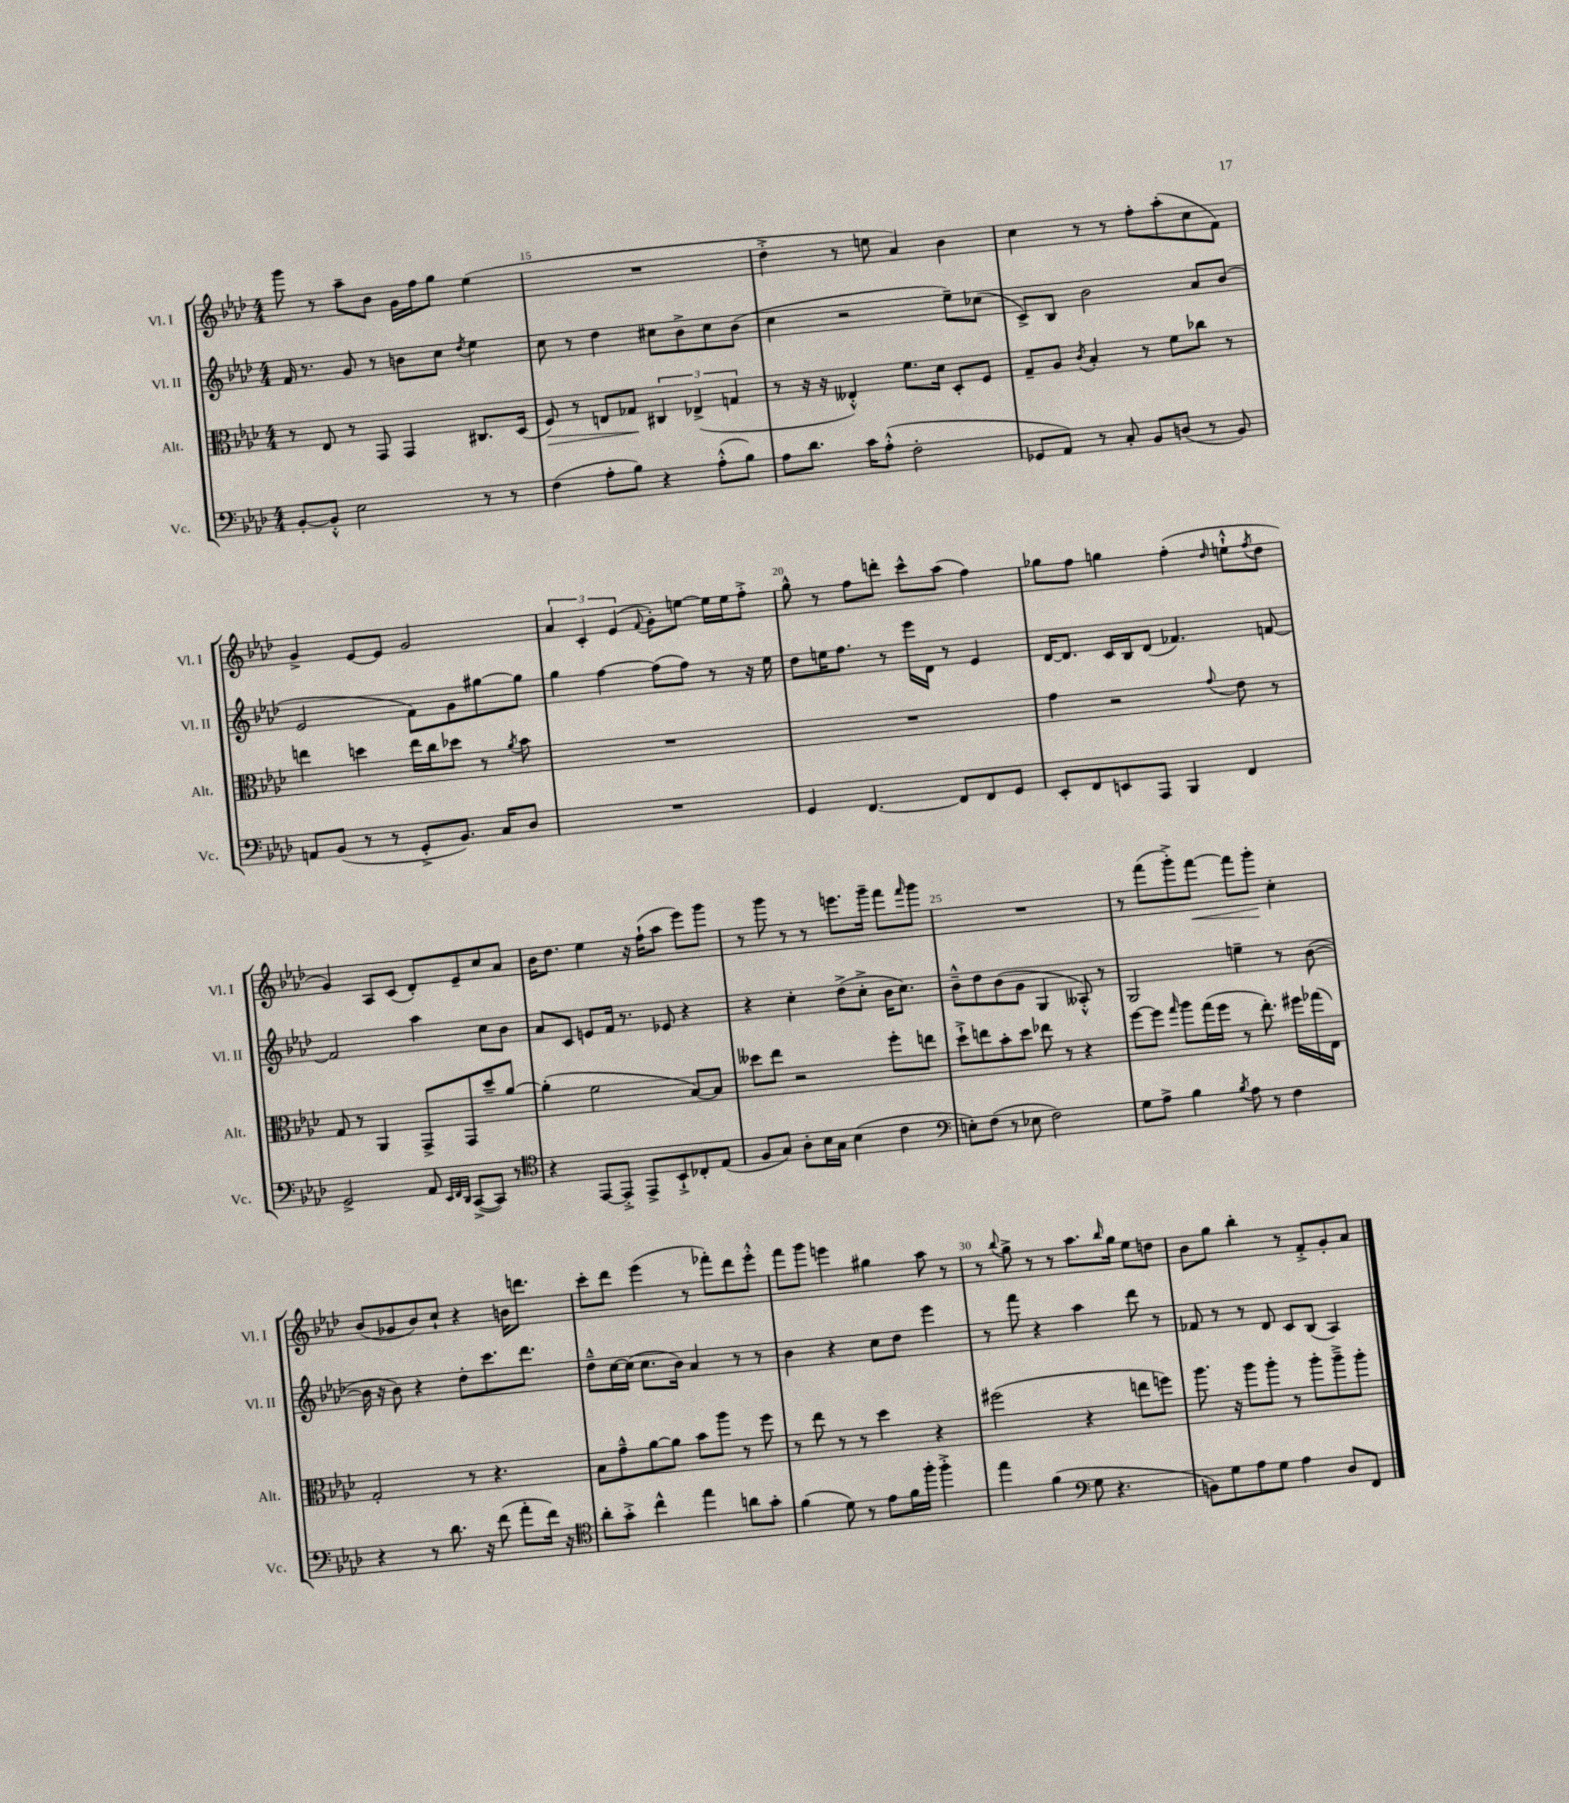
<<
\new StaffGroup <<
\new Staff = "s0" \with { instrumentName = "Vl. I" shortInstrumentName = "Vl. I" } {
    \clef treble \key aes \major \numericTimeSignature \time 4/4
    g'''8 r8 aes''8-- bes'8 g'16 f''16 g''8 ees''4( |
    R1 |
    des''4-.-> r8 e''8 aes'4) bes'4 |
    c''4 r8 r8 f''8-. aes''8-.( c''8 f'8) |
    g'4-> ees'8~ ees'8 g'2 |
    \tuplet 3/2 { aes'4 c'4-. ees'4( } \appoggiatura { f'8 } g'8-.) e''8~ e''16 e''16 f''8-.-> |
    g''8-^ r8 f''8 d'''8-. c'''8-^ aes''8( f''4) |
    ges''8 f''8 g''4 f''4-.( \grace { des''16 } e''8-!-^ \acciaccatura { f''8 } des''8 |
    g'4) aes8 c'8( des'8-.) ees'8-- c''8 aes'8 |
    bes'16 des''8. ees''4 r16 f''16-!( aes''8 ees'''8) g'''8 |
    r8 g'''8 r8 r8 e'''8. g'''16-- f'''8 \grace { f'''16 } g'''8 |
    R1 |
    r8 f'''8( g'''8-.->) f'''8~\< f'''8 g'''8-.\! c''4-. |
    bes'8( ges'8 bes'8) c''8-! r4 b'16 d'''8. |
    c'''8-. des'''8 ees'''4( r8 fes'''8-.) des'''8 ees'''8-.-^ |
    f'''8 g'''8 e'''4 gis''4 aes''8 r8 |
    r8 \appoggiatura { bes''8 } g''8-> r8 r8 aes''8. \grace { bes''16 } g''16 ees''8 d''8 |
    bes'8 g''8 bes''4-. r8 f'8-.-> g'8-. aes'8 \bar "|." |
}
\new Staff = "s1" \with { instrumentName = "Vl. II" shortInstrumentName = "Vl. II" } {
    \clef treble \key aes \major \numericTimeSignature \time 4/4
    f'16 r8. g'8 r8 b'8 c''8 \acciaccatura { des''8 } ees''4 |
    c''8 r8 des''4 cis''8 bes'8-> cis''8 bes'8( |
    c''4 r2 ees''8--) ces''8( |
    c'8->) bes8 bes'2 aes'8 bes'8( |
    ees'2 f'8) g'8 gis''8~ gis''8 |
    g''4 f''4~ f''8( f''8) r8 r16 ees''16 |
    des''8 e''16 f''8. r8 ees'''16 des'16 r8 ees'4 |
    des'16~ des'8. c'16 bes16 des'8( fes'4.) f'8~ |
    f'2 aes''4 c''8 bes'8 |
    aes'8 c'8 e'8 f'16 r8. ees'8 r4 |
    r4 c''4-. des''8->( c''8-.-> bes'16 c''8.) |
    bes'8---^ des''8 bes'8( g'8 g4 aeses8-.-^) r8 |
    g2 e''4-- r8 bes'8~( |
    bes'16 r16 bes'8) r4 des''8-. c'''8. des'''8. |
    des''8---^ c''16~ c''16( c''8. bes'16) aes'4 r8 r8 |
    bes'4 r4 c''8 des''8 ees'''4 |
    r8 f'''8 r4 aes''4 des'''8 r8 |
    fes'8 r8 r8 des'8 c'8 bes8( aes4) \bar "|." |
}
\new Staff = "s2" \with { instrumentName = "Alt." shortInstrumentName = "Alt." } {
    \clef alto \key aes \major \numericTimeSignature \time 4/4
    r8 ees8 r8 g,8 g,4 cis8. des16( |
    f8\>) r8 e8 ges8\! \tuplet 3/2 { cis4 ees4->( g4 } |
    r8 r16 r16 eeses4-.-^) f'8. des'16 des8-. f8 |
    g8-- aes8 \acciaccatura { c'8 } bes4-. r8 f'8 ces''8 r8 |
    e''4 d''4 e''16 c''16 des''8 r8 \acciaccatura { aes'8 } bes'8 |
    R1 |
    R1 |
    g'4 r2 \appoggiatura { g'8 } ees'8 r8 |
    g8 r8 aes,4 g,8-> g,8 des''8-- aes'8~ |
    aes'4-.( f'2 bes8~) bes8 |
    deses''8 ees''8 r2 f''8-. e''8 |
    des''8-!-> e''8 bes'8-. des''8 ees''8 r8 r4 |
    f''8~ f''8 \grace { g''16 } aes''8 g''16( f''16 r8 ees''8.-.) fis''16 ges''16( ees16) |
    g2-. r8 r4. |
    bes8 g'8---^ aes'8~ aes'8 bes'8 aes''8 r8 f''8 |
    r8 ees''8 r8 r8 des''4 r4 |
    fis''2( r4 e''8 f''8) |
    aes''8. r16 aes''8 aes''8-. r8 aes''8-. aes''8---> aes''8-. \bar "|." |
}
\new Staff = "s3" \with { instrumentName = "Vc." shortInstrumentName = "Vc." } {
    \clef bass \key aes \major \numericTimeSignature \time 4/4
    bes,8~-. bes,8-.-^ ees2 r8 r8 |
    f4( aes8-. bes8) r4 aes8-.-^( bes8) |
    aes8 des'8. c'16 aes8-.-^( f2-. |
    ges,8 aes,8) r8 c8-. bes,8 d8( r8 bes,8) |
    a,8 bes,8( r8 r8 g,8-.-> bes,8.) c16 des8 |
    R1 |
    g,4 f,4.~ f,8 f,8 g,8 |
    ees,8-. f,8 e,8 aes,,8 bes,,4 f,4 |
    g,2-> aes,8 \grace { ees,32 f,32 des,32 } c,8~->( c,8) r8 |
    \clef tenor r4 ees,8~ ees,8-.-> ees,8-> bes,8-!-> ces8-. ees8( |
    f8 g8) aes8-. bes16 g16 bes4( c'4 |
    \clef bass e8-.) f8( r8 ees8 f2) |
    g8 aes8-> bes4 \acciaccatura { bes8 } aes8 r8 f4 |
    r4 r8 des'8. r16 f'8( aes'8-. f'16) r16 |
    \clef tenor aes'8-. g'8-.-> c''4-^ ees''4 a'8 g'8-. |
    f'4( des'8) r8 ees'8 f'16 f''16-. f''4-.-> |
    ees''4 f'4( \clef bass g8 r4. |
    b,8) g8 aes8 g8 aes4 des8 f,8 \bar "|." |
}
>>
>>
\layout { \context { \Score currentBarNumber = #14 \override BarNumber.break-visibility = ##(#f #t #t) barNumberVisibility = #(every-nth-bar-number-visible 5) } }
